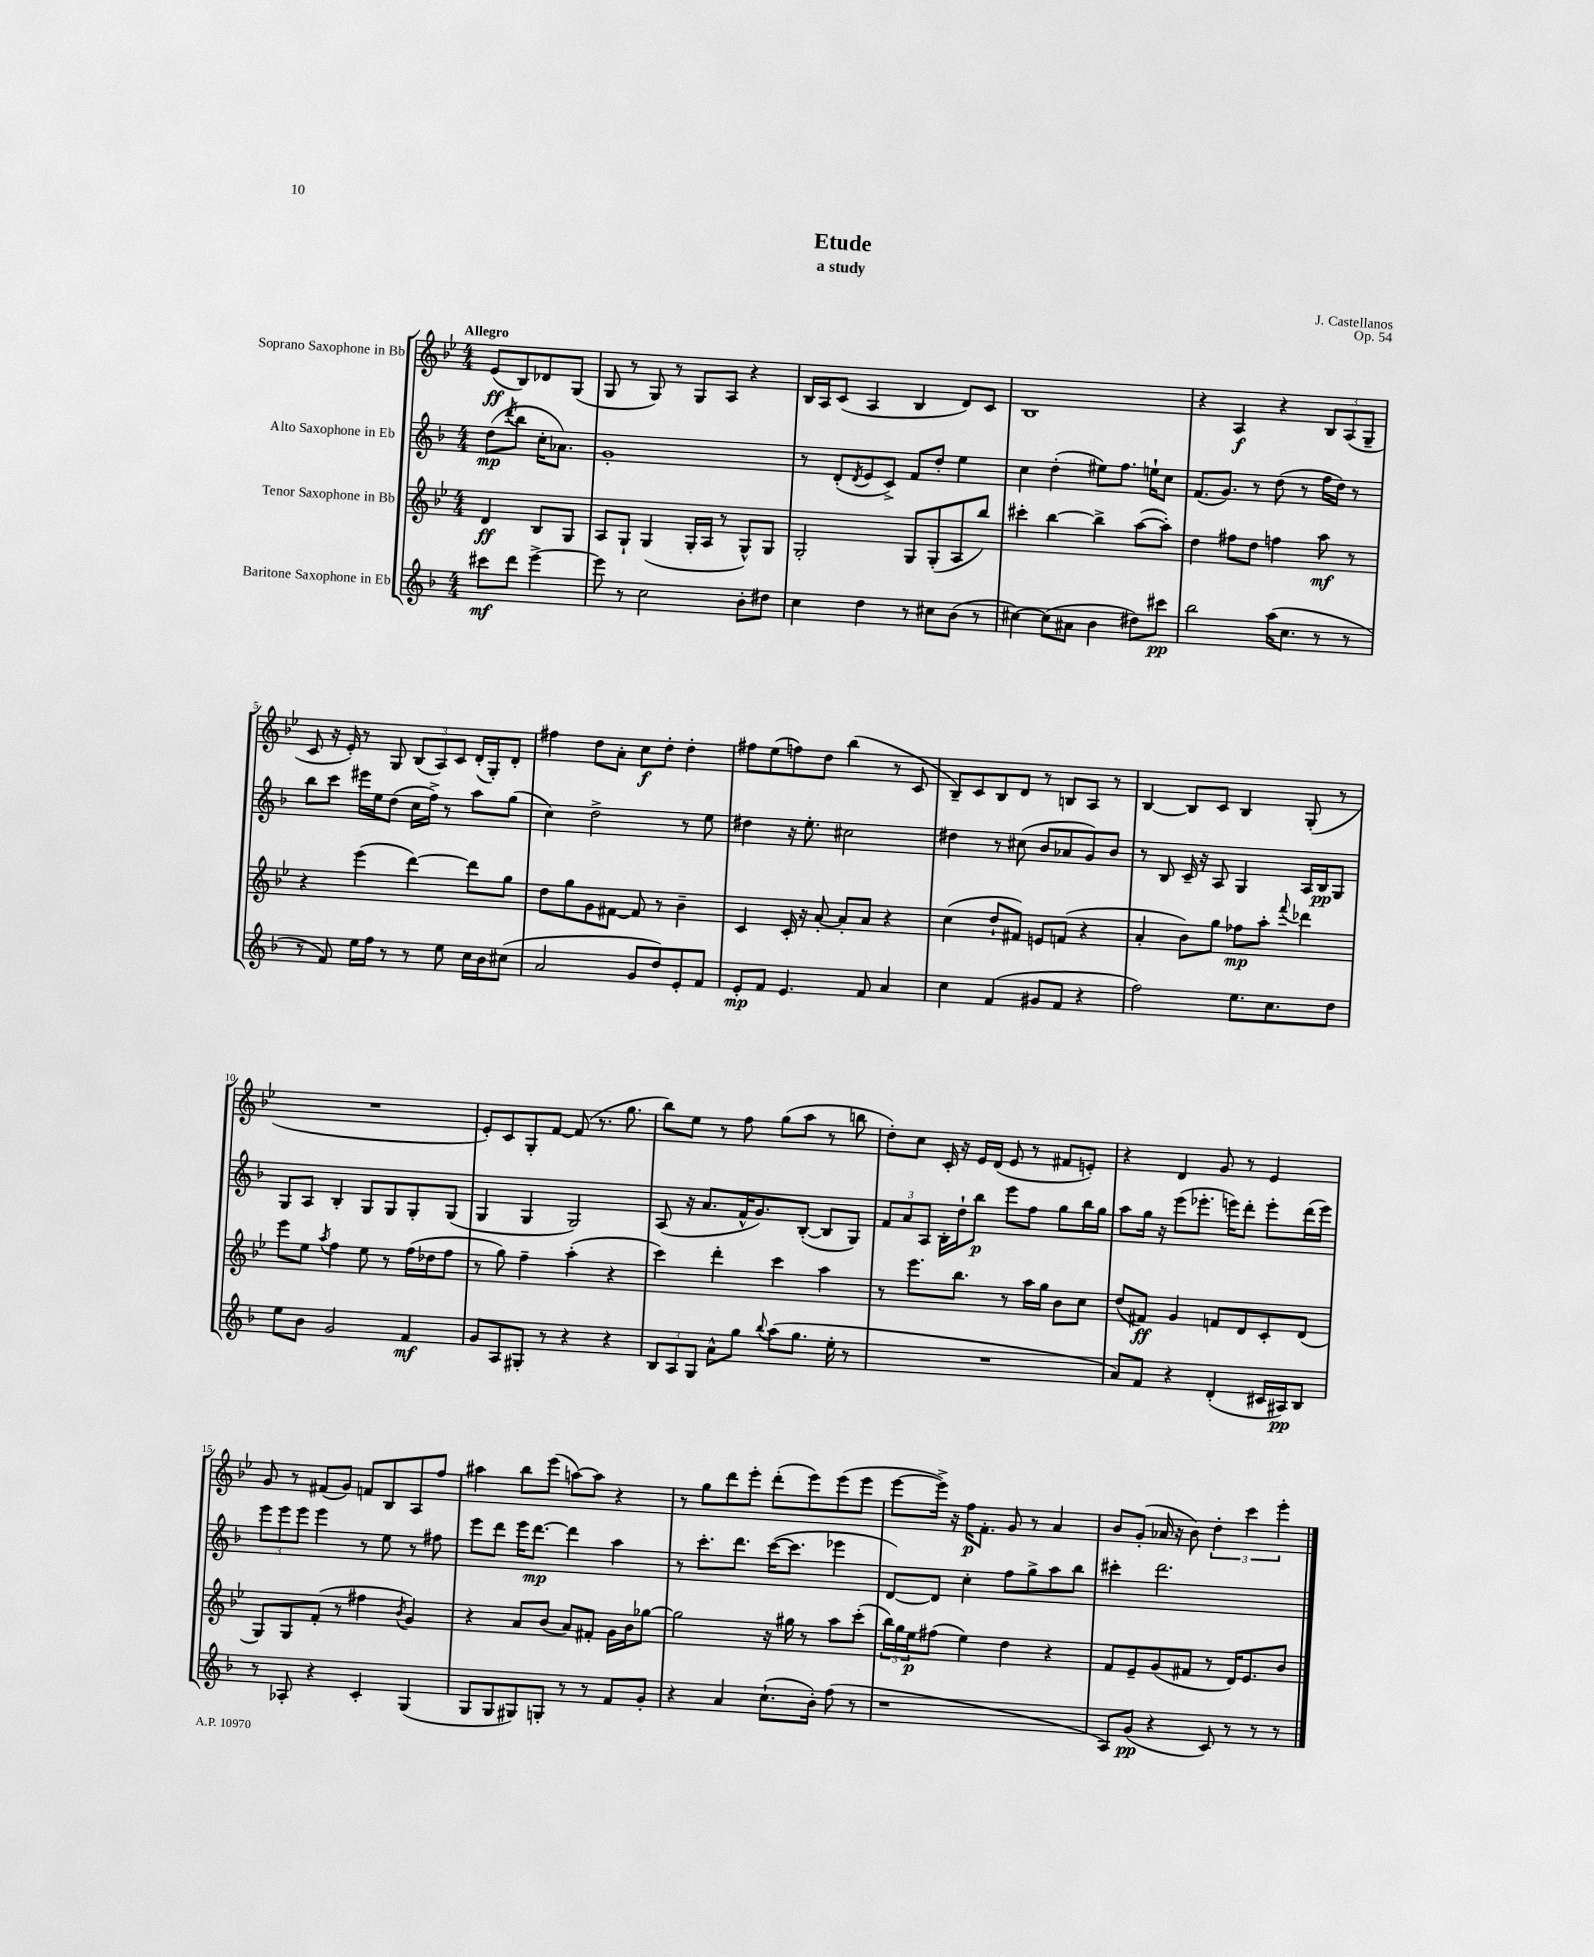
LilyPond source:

\header { title = "Etude" composer = "J. Castellanos" subtitle = "a study" opus = "Op. 54" }
<<
\new StaffGroup <<
\new Staff = "s0" \with { instrumentName = "Soprano Saxophone in Bb" } {
    \clef treble \key bes \major \numericTimeSignature \time 4/4 \partial 2 \tempo "Allegro"
    ees'8\ff( bes8) des'8 g8( |
    g8 r8 g8) r8 g8 a8 r4 |
    bes16 a16 c'8( a4 bes4 d'8) c'8 |
    bes1 |
    r4 a4\f r4 \tuplet 3/2 { bes8 a8( g8-- } |
    c'8 r16 ees'16-.) r8 g8 \tuplet 3/2 { bes8( a8) c'8 } d'16-.( g16-.) d'8-. |
    fis''4 d''8 a'8-. c''8\f d''8-. d''4-. |
    fis''8 ees''8( f''8) d''8 bes''4( r8 c'8 |
    bes8--) c'8 bes8 d'8 r8 b8 a8 r8 |
    bes4~ bes8 c'8 bes4 g8-.( r8 |
    R1 |
    ees'8-.) c'8 g8-. f'8~ f'8( r8. g''8. |
    bes''8) ees''8 r8 f''8 g''8( a''8 r8 b''8 |
    d''8-.) c''8 c'16-. r16 ees'16 d'16( ees'8 r8 fis'8 e'8-.) |
    r4 d'4 g'8 r8 ees'4 |
    g'8 r8 fis'8( g'8) f'8 bes8 a8 f''8 |
    ais''4 bes''8 ees'''8( a''8~) a''8 r4 |
    r8 g''8 d'''8 ees'''8-. d'''8-.( ees'''8) ees'''8( ees'''8 |
    ees'''8~ ees'''16->) r16 f''16\p f'8.-. g'8 r8 a'4 |
    bes'8 g'8-.( aes'16 r16 bes'8) \tuplet 3/2 { d''4-. c'''4 ees'''4-. } \bar "|." |
}
\new Staff = "s1" \with { instrumentName = "Alto Saxophone in Eb" } {
    \clef treble \key f \major \numericTimeSignature \time 4/4 \partial 2
    d''8\mp( \acciaccatura { d'''8 } bes''8 c''16-. aes'8.) |
    g'1-. |
    r8 d'8-.( \acciaccatura { d'8 } e'8 c'8->) f'8 d''8-. e''4 |
    c''4 d''4-.( eis''8) f''8. e''16-! c''8 |
    f'8.( g'8.) r8 d''8( r8 f''16 d''16) r8 |
    bes''8 c'''8 eis'''16 e''16 d''8( c''16 f''16->) r8 a''8 g''8( |
    c''4) d''2-> r8 e''8 |
    dis''4 r16 e''8.-. cis''2 |
    dis''4 r8 cis''8( bes'8 aes'8 g'8) bes'8 |
    r8 bes8 c'16-- r16 a8 g4 a16 bes16\pp g8 |
    g8 a8 bes4-. g8 g8 g8-. g8( |
    g4 g4 g2) |
    a8( r16 a'8. f'16-^ g'8.) bes8~-.( bes8 g8) |
    \tuplet 3/2 { f'8 a'8 a8 } bes16-. d''16-! bes''8\p e'''8 f''8 g''8 bes''16 g''16 |
    a''8 g''16 r16 e'''8( ees'''8.-. e'''16) d'''8-. e'''8-. d'''16( e'''16) |
    \tuplet 3/2 { e'''8 e'''8 e'''8 } e'''4 r8 e''8 r8 fis''8 |
    e'''8 d'''8 e'''16 d'''8.~\mp d'''4 a''4 |
    r8 c'''8.-. d'''8. c'''16~( c'''8. ees'''4 |
    d'8~) d'8 c''4-. f''8 g''8-> a''8 bes''8 |
    cis'''4-. d'''2. \bar "|." |
}
\new Staff = "s2" \with { instrumentName = "Tenor Saxophone in Bb" } {
    \clef treble \key bes \major \numericTimeSignature \time 4/4 \partial 2
    d'4\ff bes8 g8 |
    a8 g8-! g4( g16-. a16 r8 g8-^) g8 |
    g2-. g8 g8-.( a8 bes''8) |
    cis'''4-. bes''4~ bes''4-> a''8~( a''8-.) |
    d''4 fis''8 d''8 f''4 a''8\mf r8 |
    r4 ees'''4( d'''4~) d'''8 g''8 |
    d''8 g''8 g'8 fis'8~ fis'8 r8 bes'4-- |
    c'4 c'16-. r16 a'8~-. a'8-. a'8 r4 |
    c''4( d''8-! fis'8) e'8 f'8( r4 |
    a'4-. bes'8) g''8 fes''8\mp a''8-. \appoggiatura { f'''8 } des'''4 |
    ees'''8 ees''8 \acciaccatura { a''8 } f''4 ees''8 r8 f''16( des''16 f''8 |
    r8 g''8) f''4-- a''4-.( r4 |
    c'''4) d'''4-. c'''4 a''4 |
    r8 ees'''8. bes''8. r8 a''16 g''16 bes'8 c''8 |
    d''8( fis'8\ff) g'4 f'8 d'8 c'8-. d'8( |
    g8) g8 f'8-.( r8 fis''4 \acciaccatura { bes'8 } g'4) |
    r4 a'8 bes'8( a'8) fis'8-. g'16 bes'16 ges''8~ |
    ges''2 r16 gis''16 r8 a''8 c'''8-.( |
    \tuplet 3/2 { bes''16) g''16 ees''16\p } fis''8( ees''4) d''4 r4 |
    f'8 ees'8-- g'8( fis'8 r8 d'16) ees'8. bes'8 \bar "|." |
}
\new Staff = "s3" \with { instrumentName = "Baritone Saxophone in Eb" } {
    \clef treble \key f \major \numericTimeSignature \time 4/4 \partial 2
    cis'''8\mf d'''8 e'''4~-> |
    e'''8 r8 c''2 bes'8-. dis''8 |
    c''4 d''4 r8 cis''8 bes'8( r8 |
    cis''4~) cis''8( ais'8 bes'4 dis''8) cis'''8\pp |
    bes''2 a''16( c''8. r8 r8 |
    r8 f'8) e''16 f''16 r8 r8 e''8 c''16 bes'16 cis''8( |
    a'2 g'8 d''8) e'8-. f'8 |
    e'8-.\mp f'8 e'4. f'8 a'4 |
    c''4 f'4( gis'8 f'8 r4 |
    f''2) e''8. c''8. d''8 |
    e''8 bes'8 g'2 f'4\mf |
    g'8 a8 gis8-. r8 r4 r4 |
    \tuplet 3/2 { bes8 a8 g8 } a'8-^ g''8 \appoggiatura { bes''8 } a''8( g''8. e''16-. r8 |
    R1 |
    a'8) f'8 r4 d'4-.( cis'16 ais16\pp) bes8 |
    r8 aes8-. r4 c'4-. g4( |
    g8 g8 gis8) g8-. r8 r8 f'8 g'8-. |
    r4 a'4 c''8.-!( bes'16-.) f''8( r8 |
    r1 |
    a8) g'8\pp( r4 c'8) r8 r8 r8 \bar "|." |
}
>>
>>
